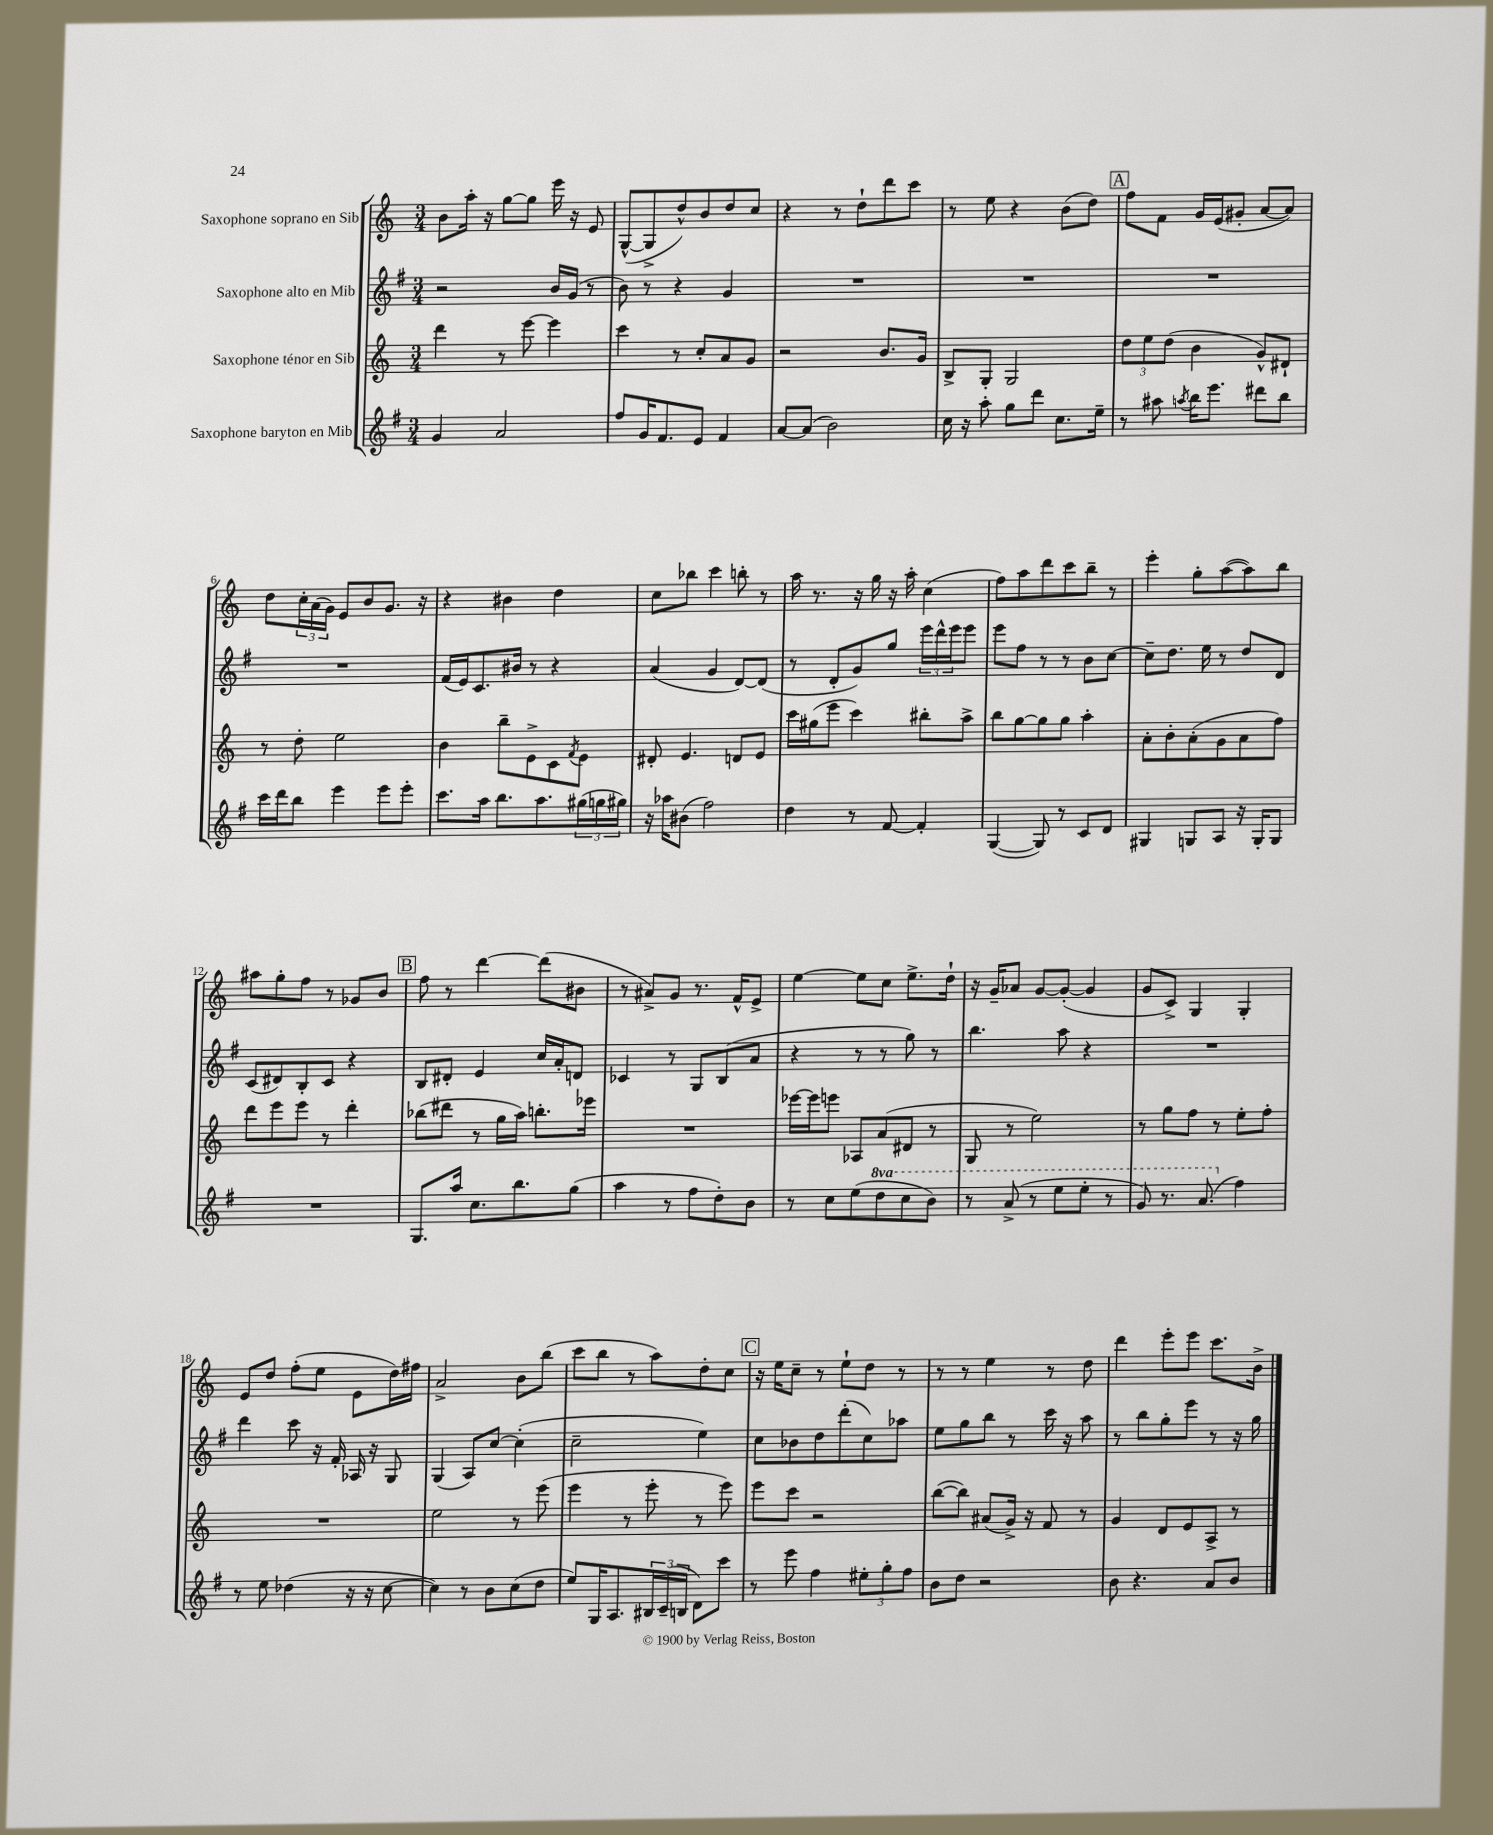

**kern	**kern	**kern	**kern
*staff4	*staff3	*staff2	*staff1
*clefG2	*clefG2	*clefG2	*clefG2
*k[f#]	*k[]	*k[f#]	*k[]
*M3/4	*M3/4	*M3/4	*M3/4
4g	4ddd	2r	8b
.	.	.	16aa'
.	.	.	16r
2a	8r	.	[8gg
.	[8eee	.	8gg]
.	4eee]	16b	16eee
.	.	(16g	16r
.	.	8r	8e
=	=	=	=
8ff#	4ccc	8b)	([8G^^
16g	.	8r	8G^]
8.f#	.	.	.
.	8r	4r	8dd^^)
8e	8cc'	.	8b
4f#	8a	4g	8dd
.	8g	.	8cc
=	=	=	=
[8a	2r	2.r	4r
(8a]	.	.	.
2b)	.	.	8r
.	.	.	8dd`
.	8.b	.	8ddd
.	.	.	8ccc
.	16g	.	.
=	=	=	=
16cc	8B^	2.r	8r
16r	.	.	.
8aa'	8G'	.	8ee
8gg	2G	.	4r
8ddd	.	.	.
8.cc	.	.	(8b
.	.	.	8dd)
16ee~	.	.	.
=	=	=	=
8r	12dd	2.r	8ff
.	12ee	.	.
8aa#	.	.	8f
.	(12dd	.	.
8qaa	.	.	.
16bb	4b	.	16g
8.eee	.	.	(16e
.	.	.	8g#'
8ddd#	8g^^)	.	[8a
8bb	8d#`	.	8a])
=	=	=	=
16ccc	8r	2.r	8dd
16ddd	.	.	.
8bb	8dd'	.	24cc'
.	.	.	(24a
.	.	.	24g)
4eee	2ee	.	8e
.	.	.	8b
8eee	.	.	8.g
8eee'	.	.	.
.	.	.	16r
=	=	=	=
8.ccc	4b	(16f#	4r
.	.	16e)	.
.	.	8.c	.
16aa	.	.	.
8.bb	8bb~	.	4b#
.	.	16b#	.
.	8e^	8r	.
8.aa	.	.	.
.	8c	4r	4dd
.	8qf	.	.
(24gg#	8e	.	.
24gg	.	.	.
24gg#)	.	.	.
=	=	=	=
16r	8d#'	(4a	8cc
16aa-	.	.	.
(8b#	4.e	.	8bb-
2ff#)	.	4g	4ccc
.	8d	[8d)	8bb'
.	8e	(8d]	8r
=	=	=	=
4dd	16ccc	8r	16aa
.	(16gg#	.	8.r
.	8eee	8d'	.
8r	4ccc)	8g)	16r
.	.	.	16gg
[8f#	.	8gg	16r
.	.	.	16aa'
4f#']	8bb#'	24eee	(4cc
.	.	24ddd^^	.
.	.	24eee	.
.	8aa^	8eee	.
=	=	=	=
([4G	8bb	8eee	8ff)
.	[8gg	8ff#	8aa
8G])	8gg]	8r	8ddd
8r	8gg	8r	8ccc
8c	4aa'	8b	8bb~
8d	.	[8cc	8r
=	=	=	=
4G#	8a'	8cc~]	4eee'
.	8b'	8.dd	.
8G	(8a'	.	8gg'
.	.	16ee	.
8A	8g	8r	([8aa
16r	8a	8dd	8aa])
16G'	.	.	.
8G	8ff)	8d	8bb
=	=	=	=
2.r	8ddd	(8c	8aa#
.	8eee	8d#)	8gg'
.	8eee	8B'	8ff
.	8r	8c	8r
.	4ddd'	4r	8g-
.	.	.	8b
=	=	=	=
8.G	(8bb-	8B	8ff
.	8ddd#	8d#'	8r
16aa	.	.	.
8.cc	8r	4e	[4ddd
.	16gg	.	.
8.bb	16aa)	.	.
.	8.bb'	16cc	(8ddd]
.	.	16a'	.
(8gg	.	8d	8b#
.	16eee-	.	.
=	=	=	=
4aa	2.r	4c-	8r
.	.	.	8a#^)
8r	.	8r	8g
8ff#	.	8G	8.r
8dd')	.	(8B	.
.	.	.	16f^^
8b	.	8a	8e^
=	=	=	=
8r	[16eee-	4r	[4ee
.	16eee-]	.	.
8cc	8eee	.	.
(8ee	8A-	8r	8ee]
8ddd	(8a	8r	8cc
8ccc	8d#	8gg)	8.ee^
8bb)	8r	8r	.
.	.	.	16dd`
=	=	=	=
8r	8G	4.bb	16r
.	.	.	16g~
(8aa^	8r	.	8a-
8r	2ee)	.	[8g
8eee	.	8aa	(8g'_
8eee'	.	4r	4g]
8r	.	.	.
=	=	=	=
8gg)	8r	2.r	8g
8.r	8gg	.	8c^)
.	8ff	.	4G
(8.aa	.	.	.
.	8r	.	.
4ff#)	8ee'	.	4G'
.	8ff'	.	.
=	=	=	=
8r	2.r	4ddd	8e
8ee	.	.	8dd
(4dd-	.	8ccc	(8ff'
.	.	16r	8ee
.	.	16f#'	.
16r	.	16A-	8e
16r	.	16r	.
[8cc	.	8G	16dd)
.	.	.	16ff#
=	=	=	=
4cc])	2ee	(4G	2a^
8r	.	8A)	.
8b	.	[8cc	.
(8cc	8r	(4cc']	8b
8dd	(8eee	.	(8bb
=	=	=	=
8ee)	4eee	2cc~	8ccc
16G	.	.	8bb
8.A	.	.	.
.	8r	.	8r
24B#	8eee'	.	8aa)
(24c~	.	.	.
24B	.	.	.
8d)	8r	4ee)	8dd'
8ccc	8eee)	.	8cc
=	=	=	=
8r	8eee	8cc	16r
.	.	.	16ee
8eee	8ccc	8b-	8cc~
4ff#	2r	8dd	8r
.	.	(8ddd'	8ee`
12ee#'	.	8cc)	8dd
12gg'	.	.	.
.	.	8aa-	8r
12ff#	.	.	.
=	=	=	=
8b	([8bb	8ee	8r
8dd	8bb])	8gg	8r
2r	(8a#	8bb	4ee
.	16g^)	8r	.
.	16r	.	.
.	8f	16ccc	8r
.	.	16r	.
.	8r	8aa	8dd
=	=	=	=
8b	4g	8r	4ddd
4.r	.	8bb	.
.	8d	8gg'	8eee'
.	8e	8eee	8eee
8a	8A^	8r	8.ccc
8b	8r	16r	.
.	.	16gg	16b^
==	==	==	==
*-	*-	*-	*-
